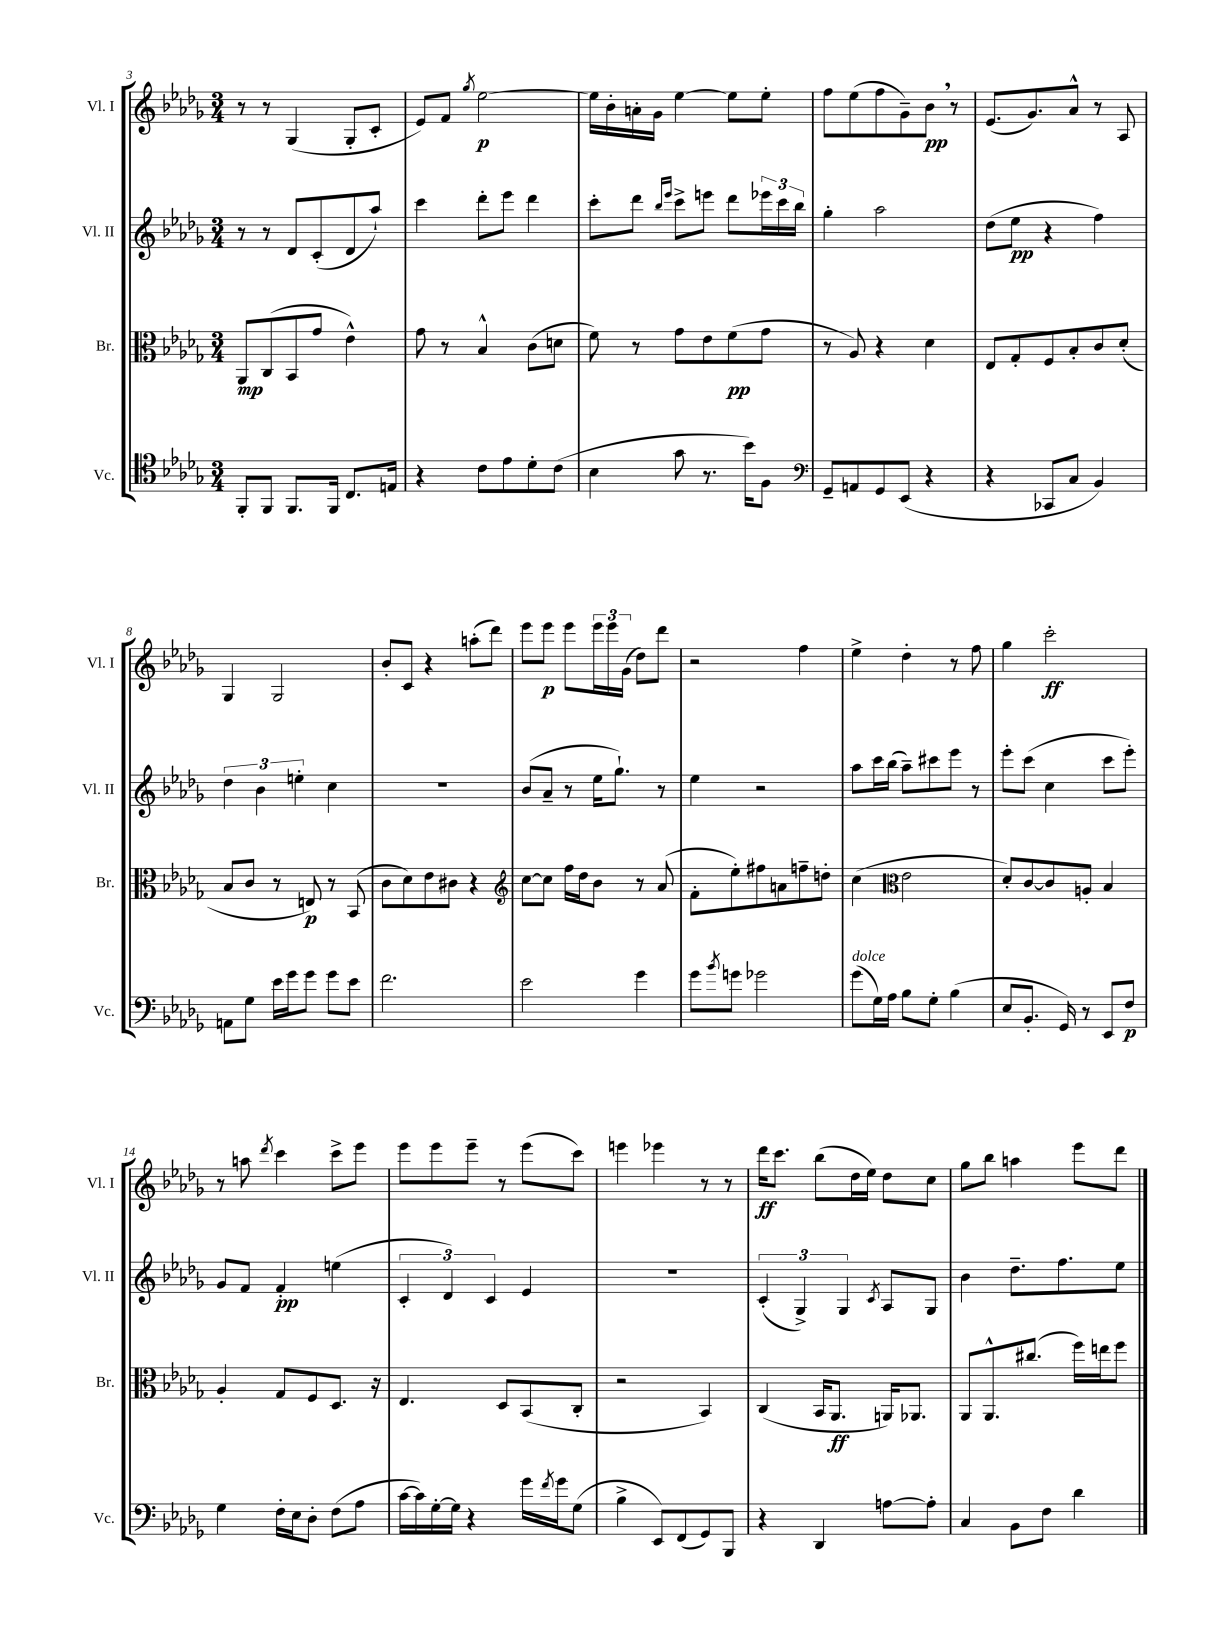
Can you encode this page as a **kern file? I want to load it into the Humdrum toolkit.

**kern	**kern	**kern	**kern
*staff4	*staff3	*staff2	*staff1
*clefC4	*clefC3	*clefG2	*clefG2
*k[b-e-a-d-g-]	*k[b-e-a-d-g-]	*k[b-e-a-d-g-]	*k[b-e-a-d-g-]
*M3/4	*M3/4	*M3/4	*M3/4
8FF'	8AA-	8r	8r
8FF	(8C	8r	8r
8.FF	8BB-	8d-	(4G-
.	8g-	(8c'	.
16FF	.	.	.
8.C	4e-^^)	8d-	8G-'
.	.	8aa-`)	8c'
16E	.	.	.
=	=	=	=
4r	8g-	4ccc	8e-)
.	8r	.	8f
.	.	.	8qgg-
8c	4B-^^	8ddd-'	[2ee-
8e-	.	8eee-	.
8d-'	(8c	4ddd-	.
(8c	8d	.	.
=	=	=	=
4B-	8f)	8ccc'	16ee-]
.	.	.	16b-'
.	8r	8ddd-	16a'
.	.	.	16g-
.	.	16qqbb-	.
.	.	16qqeee-	.
8g-	8g-	8ccc^	[4ee-
8.r	8e-	8eee	.
.	(8f	8ddd-	8ee-]
16b-)	.	.	.
8F	8g-	24eee-	8ee-'
.	.	24ccc	.
.	.	24bb-	.
=	=	=	=
*clefF4	*	*	*
8GG-~	8r	4gg-'	8ff
8AA	8A-)	.	(8ee-
8GG-	4r	2aa-	8ff
(8EE-	.	.	8g-~)
4r	4d-	.	8b-
.	.	.	8r
=	=	=	=
4r	8E-	(8dd-	(8.e-
.	8G-'	8ee-	.
.	.	.	8.g-)
8CC-	8F	4r	.
8C	8B-'	.	8a-^^
4BB-)	8c	4ff)	8r
.	(8d-'	.	8A-
=	=	=	=
8AA	8B-	6dd-	4G-
8G-	8c	.	.
.	.	6b-	.
16e-	8r	.	2G-
16g-	.	.	.
.	.	6ee'	.
8g-	8E)	.	.
8g-	8r	4cc	.
8e-	(8BB-	.	.
=	=	=	=
2.f	8c	2.r	8b-'
.	8d-)	.	8c
.	8e-	.	4r
.	8c#	.	.
.	4r	.	(8aa'
.	.	.	8ddd-)
=	=	=	=
*	*clefG2	*	*
2e-	[8cc	(8b-	8eee-
.	8cc]	8a-~	8eee-
.	16ff	8r	8eee-
.	16dd-	.	.
.	8b-	16ee-	24eee-
.	.	.	24eee-
.	.	8.gg-`)	.
.	.	.	(24g-
4g-	8r	.	8dd-)
.	(8a-	8r	8ddd-
=	=	=	=
8g-	8f'	4ee-	2r
8qb-	.	.	.
8g	8ee-')	.	.
2g-	8ff#	2r	.
.	8a	.	.
.	8ff~	.	4ff
.	8dd'	.	.
=	=	=	=
(8g-	(4cc	8aa-	4ee-^
16G-)	.	16ccc	.
16A-	.	(16bb-	.
*	*clefC3	*	*
8B-	2e-	8aa-~)	4dd-'
8G-'	.	8ccc#	.
(4B-	.	8eee-	8r
.	.	8r	8ff
=	=	=	=
8E-	8d-')	8eee-'	4gg-
8.BB-'	[8c	(8ccc	.
.	8c]	4cc	2ccc'
16GG-)	.	.	.
8r	8A'	.	.
8EE-	4B-	8ccc	.
8F	.	8eee-')	.
=	=	=	=
4G-	4A-'	8g-	8r
.	.	8f	8aa
.	.	.	8qddd-
16F'	8G-	4f'	4ccc
16E-	.	.	.
8D-'	8F	.	.
(8F	8.D-	(4ee	8ccc^
8A-	.	.	8eee-
.	16r	.	.
=	=	=	=
[16c	4.E-	6c'	8eee-
16c])	.	.	.
[16G-'	.	.	8eee-
.	.	6d-)	.
16G-]	.	.	.
4r	.	.	8eee-~
.	.	6c	.
.	8D-	.	8r
16g-	(8BB-	4e-	(8eee-
8qf	.	.	.
16g-	.	.	.
(8G-	8C'	.	8ccc)
=	=	=	=
4B-^	2r	2.r	4eee
8EE-)	.	.	4eee-
(8FF	.	.	.
8GG-)	4BB-)	.	8r
8BBB-	.	.	8r
=	=	=	=
4r	(4C	(6c'	16ddd-
.	.	.	8.ccc
.	.	6G-^)	.
4DD-	16BB-	.	(8bb-
.	8.AA-	.	.
.	.	6G-	.
.	.	.	16dd-
.	.	.	16ee-)
.	.	8qc	.
[8A	16AA)	8A-	8dd-
.	8.AA-	.	.
8A']	.	8G-	8cc
=	=	=	=
4C	8AA-	4b-	8gg-
.	8.AA-^^	.	8bb-
8BB-	.	8.dd-~	4aa
.	(8.cc#	.	.
8F	.	.	.
.	.	8.ff	.
4d-	16ff)	.	8eee-
.	16ee	.	.
.	8ff	8ee-	8ddd-
==	==	==	==
*-	*-	*-	*-
